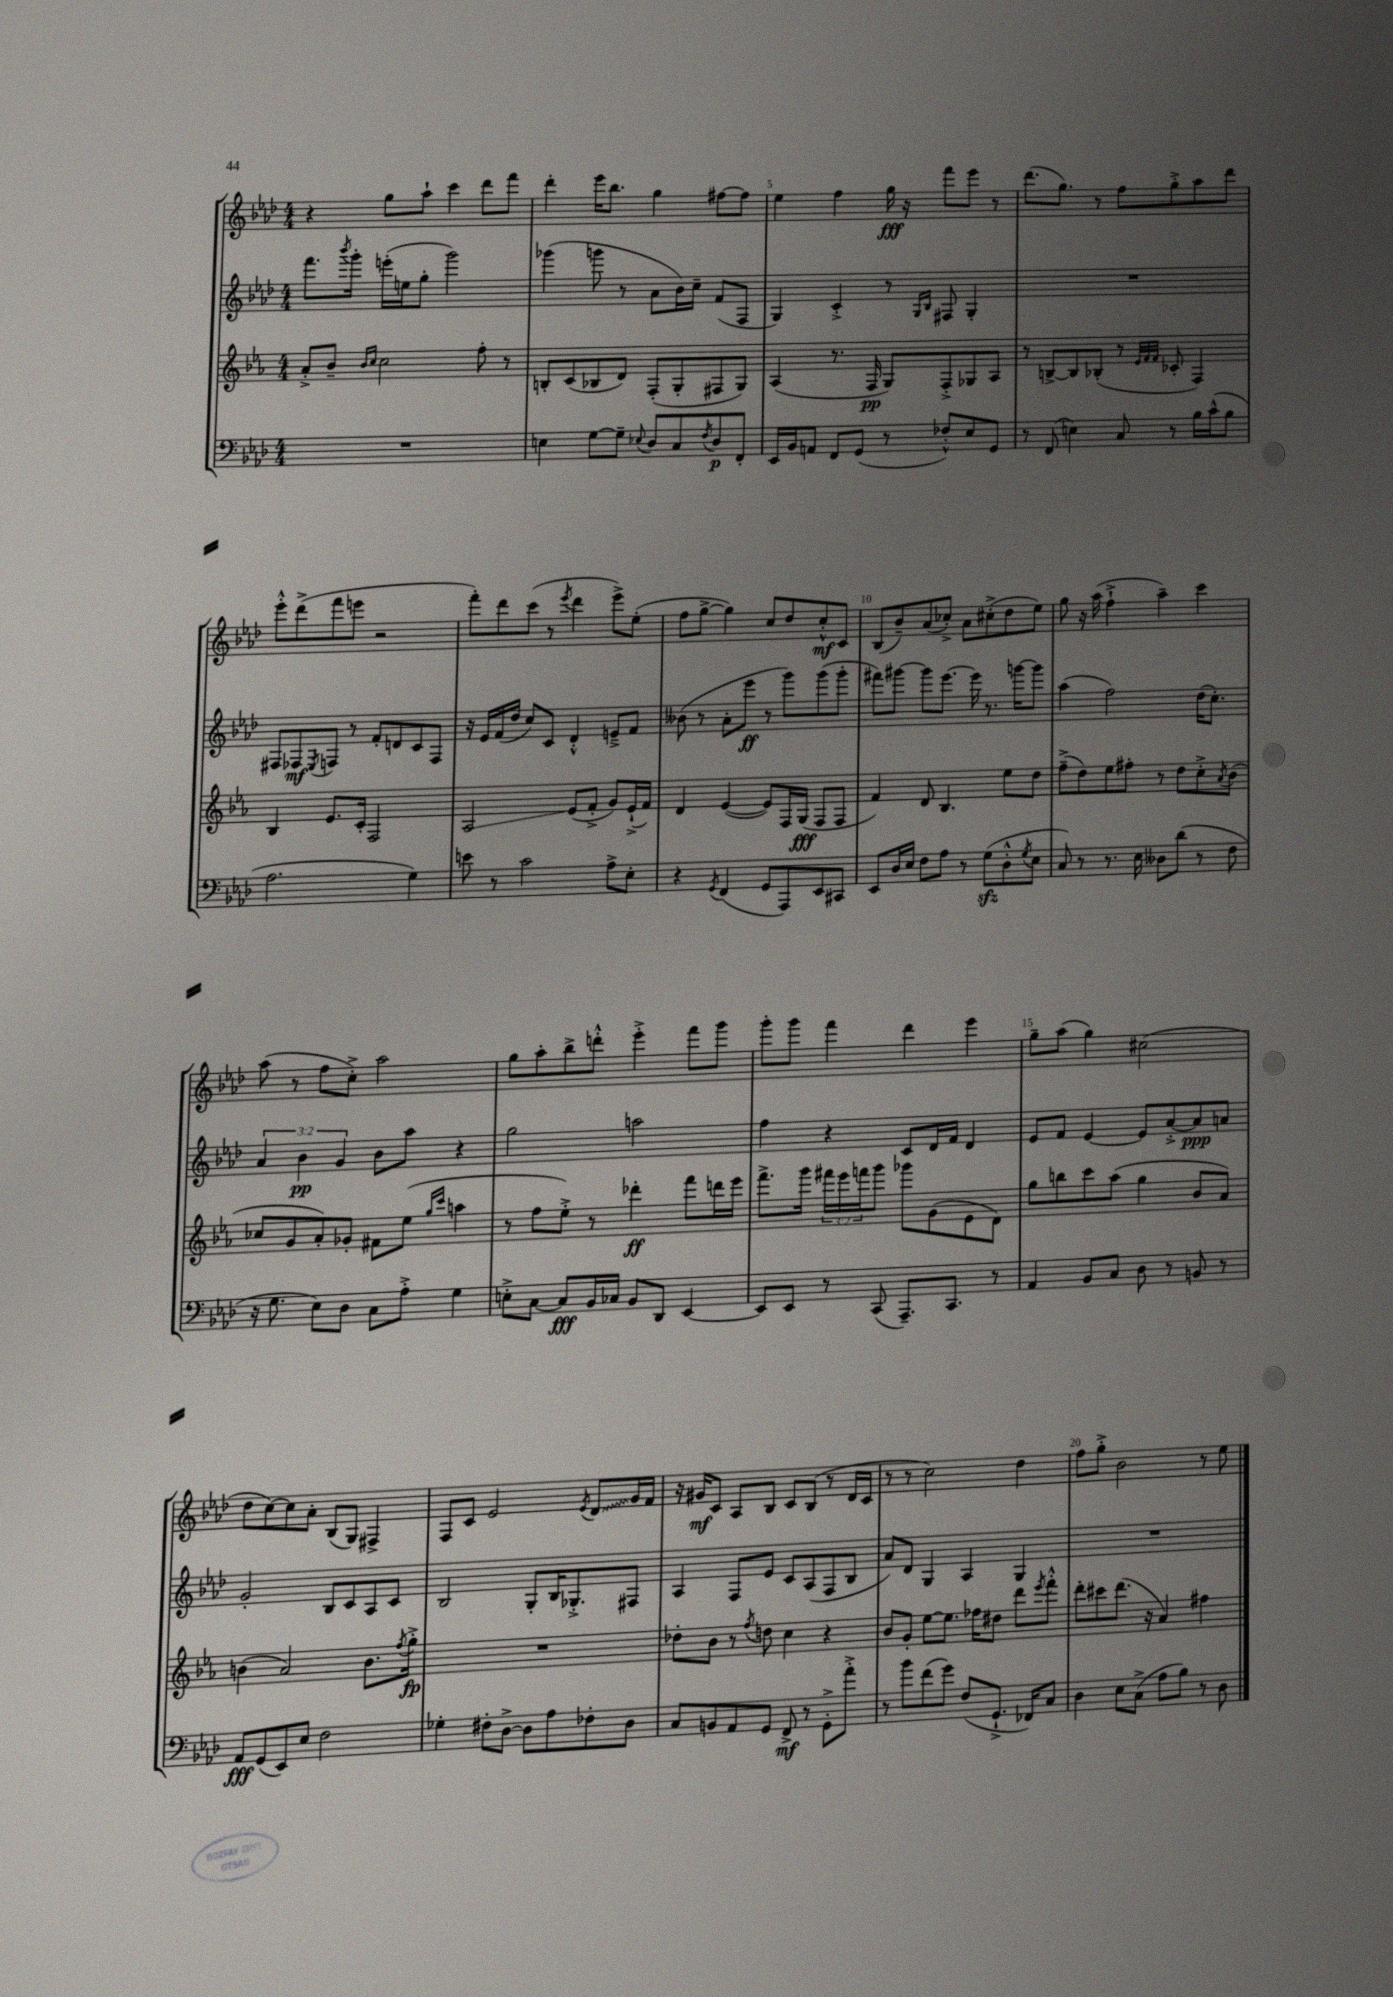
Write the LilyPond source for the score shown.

<<
\new StaffGroup <<
\new Staff = "s0" {
    \clef treble \key aes \major \numericTimeSignature \time 4/4
    r4 g''8 aes''8-! c'''4 des'''8 f'''8 |
    des'''4-. ees'''16 bes''8. g''4 fis''8~ fis''8 |
    ees''4 f''4 g''16\fff r16 f'''8 ees'''8 r8 |
    des'''8.( g''8.) r8 f''8 g''8-.-> aes''8 des'''8 |
    ees'''8-.-^ des'''8->( f'''8 e'''8 r2 |
    f'''8-.) des'''8 c'''8( r8 \acciaccatura { ees'''8 } des'''4 ees'''8->) ees''8-.( |
    f''8 g''8~-> g''4) c''8 des''8 c''8-.-^\mf c'8 |
    bes8( bes'8--) aes'8( ces''8-.->) aes'8 cis''8-.->( des''8 ees''8) |
    g''8 r16 aes''16( f''4-!-> aes''4--) c'''4 |
    aes''8( r8 f''8 c''8-.->) aes''2 |
    g''8 aes''8-. bes''8-> d'''8-.-^ ees'''4-.-> f'''8 g'''8 |
    g'''8-. g'''8 f'''4 des'''4 ees'''4 |
    g''8-- aes''8( g''4) cis''2( |
    des''8 c''8~) c''8 aes'8-. bes8( g8) fis4-> |
    f8 c'8 ees'2 \acciaccatura { ees'8 } \once \override Glissando.style = #'zigzag des'8\glissando g'16 f'16 |
    r16 gis'16\mf c'8 aes8 bes8 c'8 bes8( r8 des'16 c'16 |
    r8 r8 c''2) des''4 |
    f''8 g''8-.-> bes'2 r8 ees''8 \bar "|." |
}
\new Staff = "s1" {
    \clef treble \key aes \major \numericTimeSignature \time 4/4 \override Staff.TupletNumber.text = #tuplet-number::calc-fraction-text
    f'''8. \acciaccatura { bes'''8 } g'''16-. e'''16-.( e''16 g''8-. g'''2) |
    ges'''4( g'''8 r8 aes'8 bes'16) c''16-- f'8( f8 |
    g4) c'4-.-> r8 \grace { g16 bes16 } fis8 g4-. |
    R1 |
    fis8 fes8\mf \acciaccatura { ees8 } f8 r8 f'8-. d'8 c'8 f8 |
    r16 ees'16 f'16( des''16 c''8) c'8 des'4-.-^ e'8---> f'8 |
    beses'8( r8 aes'8-. ees'''8\ff r8 g'''8) g'''8( g'''8-. |
    fis'''8) gis'''8~ gis'''8 ees'''8.~ ees'''16 r8. g'''16~ g'''8 |
    aes''4( f''2) des''16( c''8.-.) |
    \tuplet 3/2 { aes'4 bes'4\pp g'4 } bes'8 aes''8 r4 |
    g''2 a''2 |
    f''4 r4 c'8 des'16 f'16 des'4 |
    ees'8 f'8 ees'4~ ees'8 aes'8~-.-> aes'8\ppp a'8 |
    g'2-. bes8 c'8 aes8 c'8 |
    bes2 g8-. bes16 ges8.-.-> fis8 |
    aes4 f8 ees'8 c'8 aes8( f8 bes8 |
    aes'8) des'8 g4 aes4 g4 |
    R1 \bar "|." |
}
\new Staff = "s2" {
    \clef treble \key ees \major \numericTimeSignature \time 4/4 \override Staff.TupletNumber.text = #tuplet-number::calc-fraction-text
    aes'8-.-> bes'8-- \grace { bes'16 c''16 } c''2 f''8-. r8 |
    b8-. c'8( bes8 d'8) f8-.( g8-. fis8 g8) |
    aes4( r8. f16\pp g8) f8-.-> ges8 aes8 |
    r8 b8~-> b8 bes8-.( r8 \grace { ees'32 f'32 f'32 } ces'8-. f4) |
    bes4 ees'8. c'16-. f2 |
    aes2\glissando ees'8( f'8-.-> g'8) ees'16-!->( f'16) |
    d'4 ees'4~( ees'8) f16 g16\fff( f8 f8 |
    f'4) d'8 bes4. ees''8 d''8 |
    f''8--->( d''8) ees''8 fis''8-. r8 d''8 c''8-.-> \acciaccatura { aes'8 } bes'8( |
    ces''8 g'8 aes'8-.) ges'8-. fis'8 ees''8( \grace { g''16 c'''16 } a''4 |
    r8 f''8 ees''8-.->) r8 des'''4-.\ff f'''8 d'''16 ees'''16 |
    f'''8.-> g'''16 \tuplet 3/2 { fis'''16 ees'''16 f'''16 } g'''8 ges'''8 g'8( ees'8 d'8) |
    g''8 b''8 c'''8 aes''8( g''4 bes'8 aes'8) |
    b'4( aes'2) b'8. \acciaccatura { f''8 } g''16-.->\fp |
    R1 |
    des''8-. bes'8 r8 \acciaccatura { f''8 } d''8 c''4 r4 |
    bes'8 g'8-. ees''8~ ees''8. fes''16 dis''8 d'''8 \acciaccatura { ees'''8 } f'''8-.-^ |
    d'''8-. cis'''8 d'''8.( r16 aes'4) fis''4 \bar "|." |
}
\new Staff = "s3" {
    \clef bass \key aes \major \numericTimeSignature \time 4/4
    R1 |
    e4 g8~ g8-- \appoggiatura { ees8 } des8 c8 \acciaccatura { f8 } des8\p f,8-. |
    ees,16 bes,16 a,8 f,8 g,8( r8 fes8-.-^) ees8 g,8 |
    r8 f,8( e4) c8 r8 bes16 c'16-^( bes8 |
    aes2. g4) |
    e'8 r8 c'2 aes8-> ees8-. |
    r4 \acciaccatura { g,8 } f,4( g,8 aes,,8) ees,8 cis,8 |
    ees,8 des16 ees16 f8 aes8 r8 g8\sfz( des8-.-^ \acciaccatura { g8 } ees8 |
    c8) r8 r8. ees16 deses8 des'8( r8 f8 |
    r16 g8. ees8) des8 c8 aes8-.-> g4 |
    e8-.-> c8~ c8\fff bes,16 ces16 bes,8 des,8 ees,4~ |
    ees,8 ees,8 r8 c,8( aes,,8.--) c,8. r8 |
    aes,4 bes,8 c8 des8 r8 b,8 r8 |
    aes,8\fff g,8( ees,8) ees8 f2 |
    ges4-. fis8-. des8~-> des8 aes8 fes8-. des8 |
    c8 b,8 aes,8 g,8 f,8->\mf r8 g,8-.-> aes'8-.-> |
    r8 bes'8 f'8( g'8) f8( g,8.-!-> fes,16) c8 |
    des4 ees8 c8->( aes8 bes8) r8 des8 \bar "|." |
}
>>
>>
\layout { \context { \Score currentBarNumber = #3 \override BarNumber.break-visibility = ##(#f #t #t) barNumberVisibility = #(every-nth-bar-number-visible 5) } }
